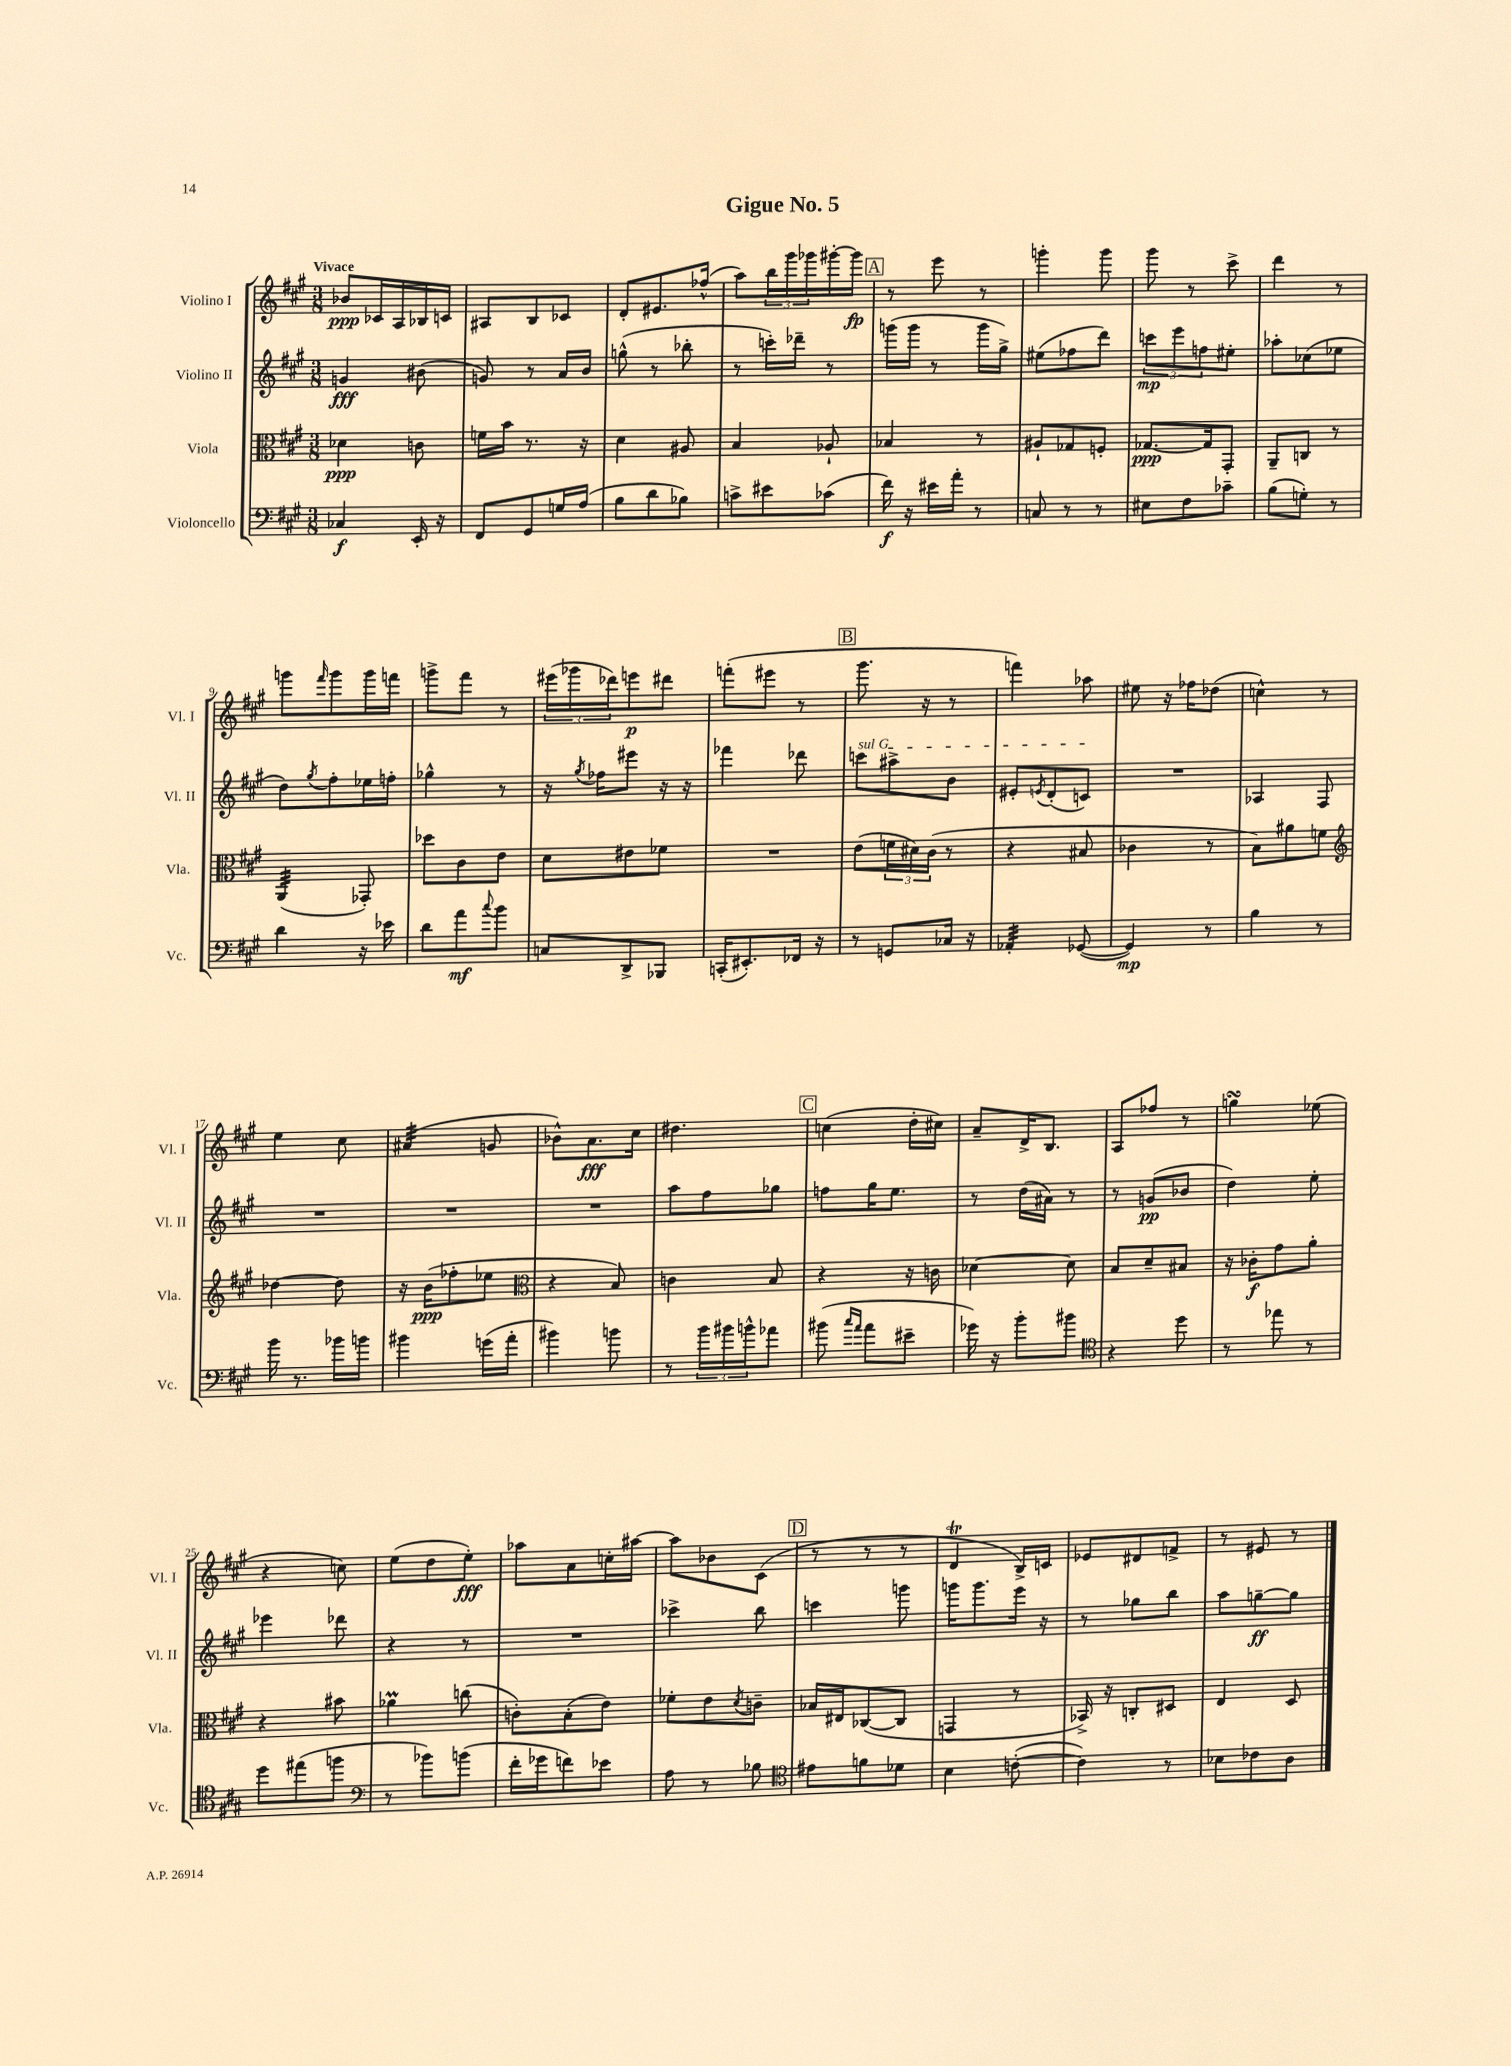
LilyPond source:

\header { title = "Gigue No. 5" }
<<
\new StaffGroup <<
\new Staff = "s0" \with { instrumentName = "Violino I" shortInstrumentName = "Vl. I" } {
    \clef treble \key a \major \numericTimeSignature \time 3/8 \tempo "Vivace"
    bes'8\ppp ces'16 a16 bes16 c'16 |
    ais8 b8 ces'8 |
    d'8-. eis'8. fes''16-^( |
    a''8) \tuplet 3/2 { b''16 gis'''16 ges'''16 } gis'''16~-. gis'''16\fp |
    \mark \markup { \box "A" } r8 e'''8 r8 |
    g'''4-. g'''8 |
    gis'''8 r8 cis'''8-> |
    d'''4 r8 |
    g'''8 \grace { fis'''16 } g'''8 g'''16 f'''16 |
    g'''8-> fis'''8 r8 |
    \tuplet 3/2 { eis'''16( ges'''16 des'''16) } e'''8\p dis'''8 |
    f'''8-.( eis'''8 r8 |
    \mark \markup { \box "B" } gis'''8. r16 r8 |
    f'''4) aes''8 |
    eis''8 r16 fes''16 des''8( |
    c''4-^) r8 |
    e''4 cis''8 |
    ais'4:32( g'8 |
    bes'8-^) a'8.\fff cis''16 |
    dis''4. |
    \mark \markup { \box "C" } c''4( d''16-. cis''16) |
    a'8-- d'16-> b8. |
    a8 fes''8 r8 |
    g''4\turn ees''8( |
    r4 c''8) |
    e''8( d''8 e''8-.\fff) |
    aes''8 a'8 c''16-. ais''16~ |
    ais''8 bes'8 cis'8( |
    \mark \markup { \box "D" } r8 r8 r8 |
    d'4\trill b16->) c'16 |
    ees'8 dis'8 f'8-> |
    r8 eis'8 r8 \bar "|." |
}
\new Staff = "s1" \with { instrumentName = "Violino II" shortInstrumentName = "Vl. II" } {
    \clef treble \key a \major \numericTimeSignature \time 3/8
    g'4\fff bis'8( |
    g'8) r8 a'16 b'16 |
    g''8-^( r8 bes''8-. |
    r8 c'''16-.) des'''16-- r8 |
    \mark \markup { \box "A" } g'''16( g'''16 r8 g'''16 gis''16->) |
    eis''8( fes''8 d'''8) |
    \tuplet 3/2 { c'''8\mp e'''8 f''8 } eis''8-. |
    aes''8-. ces''8( ees''8 |
    d''8) \acciaccatura { gis''8 } fis''8-. ees''16 f''16-. |
    ges''4-^ r8 |
    r16 \acciaccatura { gis''8 } fes''16 eis'''8 r16 r16 |
    fes'''4 des'''8 |
    \mark \markup { \box "B" } \once \override TextSpanner.bound-details.left.text = \markup { \italic "sul G" } c'''8\startTextSpan ais''8-> b'8 |
    eis'8-. \acciaccatura { e'8 } d'8-.( c'8\stopTextSpan) |
    R4. |
    aes4 fis8 |
    R4. |
    R4. |
    R4. |
    a''8 fis''8 ges''8 |
    \mark \markup { \box "C" } f''8 gis''16 e''8. |
    r8 d''16( ais'16) r8 |
    r8 g'8\pp( bes'8 |
    d''4) e''8-. |
    ees'''4 des'''8 |
    r4 r8 |
    R4. |
    ces'''4-> b''8 |
    \mark \markup { \box "D" } c'''4 g'''8 |
    g'''16 g'''8. e'''16 r16 |
    r8 ges''8 b''8 |
    a''8 g''8~--\ff g''8 \bar "|." |
}
\new Staff = "s2" \with { instrumentName = "Viola" shortInstrumentName = "Vla." } {
    \clef alto \key a \major \numericTimeSignature \time 3/8
    des'4\ppp c'8 |
    f'16 b'16 r8. r16 |
    d'4 ais8 |
    b4 aes8-! |
    \mark \markup { \box "A" } bes4 r8 |
    ais8-! ges8 f8-. |
    ges8.~\ppp ges16 gis,8-. |
    a,8-- c8 r8 |
    a,4:32( ges,8-.) |
    des''8 cis'8 e'8 |
    d'8 eis'8 fes'8 |
    R4. |
    \mark \markup { \box "B" } e'8( \tuplet 3/2 { f'16 dis'16) cis'16( } r8 |
    r4 bis8 |
    ces'4 r8 |
    b8) ais'8 f'8 |
    \clef treble des''4~ des''8 |
    r16 b'16\ppp( fes''8-. ees''8 |
    \clef alto r4 b8) |
    c'4 b8 |
    \mark \markup { \box "C" } r4 r16 c'16 |
    des'4~ des'8 |
    b8 d'8-- bis8 |
    r16 ces'16-.\f gis'8 a'8-. |
    r4 bis'8 |
    aes'4\prall c''8( |
    c'8-.) b8-.( e'8) |
    fes'8-. e'8 \acciaccatura { d'8 } c'8-- |
    \mark \markup { \box "D" } bes16 eis16 ces8~( ces8 |
    g,4 r8 |
    bes,16->) r16 c8-. dis8 |
    e4 d8 \bar "|." |
}
\new Staff = "s3" \with { instrumentName = "Violoncello" shortInstrumentName = "Vc." } {
    \clef bass \key a \major \numericTimeSignature \time 3/8
    ces4\f e,16-. r16 |
    fis,8 gis,8 g16 a16( |
    b8 d'8 bes8) |
    c'8-> eis'8 ces'8( |
    \mark \markup { \box "A" } fis'16\f) r16 eis'16 a'16-. r8 |
    c8 r8 r8 |
    eis8 fis8 ces'8-- |
    b8( g8-.) r8 |
    d'4 r16 ees'16 |
    d'8 a'8\mf \appoggiatura { cis''8 } b'8 |
    c8 d,8-> bes,,8 |
    c,16-.( eis,8.-.) fes,16 r16 |
    \mark \markup { \box "B" } r8 g,8 ces16 r16 |
    aes,4:32-. ges,8~( |
    ges,4\mp) r8 |
    b4 r8 |
    b'16 r8. bes'16 b'16 |
    bis'4 g'16( a'16-. |
    bis'4) b'8 |
    r8 \tuplet 3/2 { b'16 bis'16 b'16-^ } aes'8 |
    \mark \markup { \box "C" } bis'8( \grace { cis''16 a'16 } a'8 eis'8-- |
    ges'16) r16 b'8-. bis'8 |
    \clef tenor r4 d''8 |
    r8 ees''8 r8 |
    d''8 eis''8( f''8 |
    \clef bass r8 bes'8) b'8( |
    fis'16-. ges'16 f'8) ees'8 |
    a8 r8 bes8 |
    \mark \markup { \box "D" } \clef tenor eis'8 f'8 des'8 |
    b4 c'8~-.( |
    c'4) r8 |
    bes8 ces'8 a8 \bar "|." |
}
>>
>>
